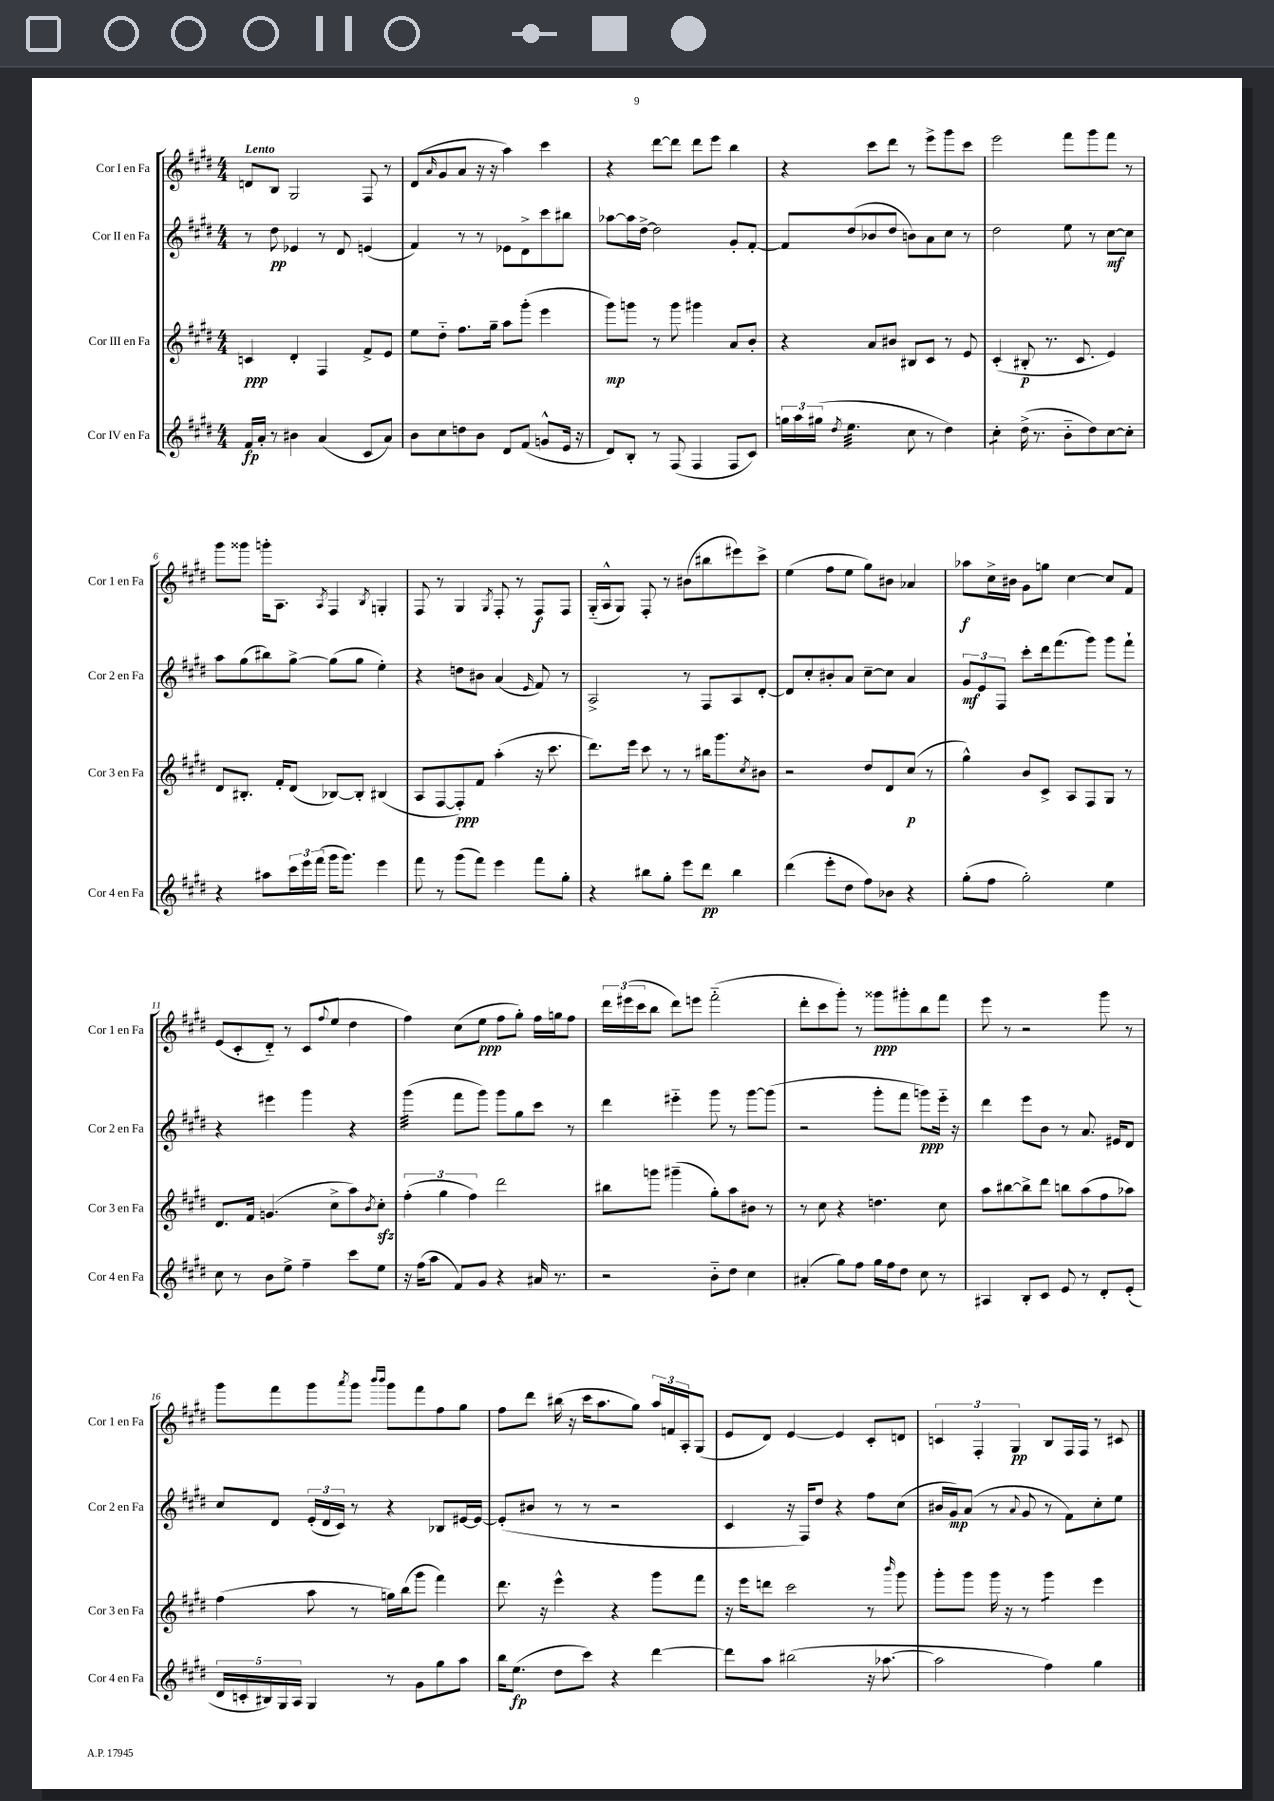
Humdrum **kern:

**kern	**kern	**kern	**kern
*staff4	*staff3	*staff2	*staff1
*clefG2	*clefG2	*clefG2	*clefG2
*k[f#c#g#d#]	*k[f#c#g#d#]	*k[f#c#g#d#]	*k[f#c#g#d#]
*M4/4	*M4/4	*M4/4	*M4/4
16f#	4c	8r	8d
16a'	.	.	.
8r	.	8dd#	8B
4b#	4d#'	4e-	2G#
(4a	4F#	8r	.
.	.	8d#	.
8c#	8f#^	(4e	8F#
8a)	8e	.	8r
=	=	=	=
8b	8ee	4f#)	(8d#
.	.	.	16qqa
8cc#	8dd#'~	.	8g#
8dd	8.ff#	8r	8a
8b	.	8r	16r
.	16gg#~	.	16r
8d#	8aa	8e-	4aa)
(8f#	(8ggg#'	8d#^	.
8g^^	4eee	8ccc#	4ccc#
16e	.	8bb#	.
16r	.	.	.
=	=	=	=
8d#)	8ggg#)	[8aa-	4r
8B'	8ggg	16aa-]	.
.	.	[16dd#^	.
8r	8r	2dd#]	[8ddd#
(8F#	8ggg	.	8ddd#]
4F#	4ggg#	.	8ddd#
.	.	.	8eee
8F#	8a	8g#'	4bb
8c#)	8b'	[8f#'	.
=	=	=	=
24gg	4r	8f#]	4r
24aa	.	.	.
(24gg#	.	.	.
8qdd#	.	.	.
4.ee	.	(8dd#	.
.	8a	8b-	8ccc#
.	8b#	8dd#	8ddd#
8cc#	8B#	8b)	8r
8r	8c#	8a	8eee^
4dd#)	8r	8cc#	8ggg#
.	8e	8r	8ccc#
=	=	=	=
4cc#'	(4c#'	2dd#	2eee
(16dd#^	8B#'	.	.
8.r	.	.	.
.	8.r	.	.
8b'~	.	8ee	8fff#
.	8.c#	.	.
8dd#)	.	8r	8ggg#
[8cc#	4e)	[8cc#	8fff#
8cc#']	.	8cc#]	8r
=	=	=	=
4r	8d#	8aa	8ggg#
.	8.B#'	(8gg#	8ggg##
8aa#	.	8bb#)	16ggg'
.	16f#'	.	8.A
24ccc#	(8d#	[8gg#^	.
24eee	.	.	.
(24fff#	.	.	.
.	.	.	8qA
16ggg#	[8B-)	(8gg#]	4F#
8.ggg#)	.	.	.
.	8B-']	8gg#	.
.	.	.	8qB
4eee	(4B#	4ee')	4G'
=	=	=	=
8fff#	8A	4r	8F#
8r	[8F#	.	8r
(8ggg#	8F#'])	8dd	4G#
8fff#)	8f#	8b#	.
.	.	.	8qG#
4eee	(4aa'	(4a	8F#'
.	.	.	8r
.	.	16qqe	.
8fff#	16r	8f#)	8F#
.	8.ccc#	.	.
8gg#'	.	8r	8F#
=	=	=	=
4r	8.ddd#)	2A^	(16G#'~
.	.	.	16A^^
.	.	.	8G#)
.	16eee	.	.
8bb#	8ccc#	.	8F#'
8gg#'	8r	.	8r
8eee	8r	8r	(8b#
8ddd#	16bb#	8F#	8bb#
.	8.ggg#	.	.
4bb#	.	8A	8eee#)
.	8qcc#	.	.
.	8b#	[8d#'	8ccc#^
=	=	=	=
(4ddd#	2r	8d#]	(4ee
.	.	8cc#'	.
8eee'	.	8b#'	8ff#
8dd#	.	8a	8ee
8ff#)	8dd#	[8cc#~	8gg#)
8b-	8d#	8cc#]	8b#
4r	(8cc#	4a	4a-
.	8r	.	.
=	=	=	=
(8gg#'	4gg#^^)	12g#	8aa-
.	.	12e	.
8ff#	.	.	16cc#^
.	.	12F#	.
.	.	.	16b#
2gg#')	8b	8ccc#'	8g#
.	8c#^	16ddd#	8gg
.	.	(8.fff#	.
.	8A	.	[4cc#
.	8F#	8ggg#)	.
4ee	8G#	8ggg#	8cc#]
.	8r	8fff#`	8f#
=	=	=	=
8cc#	8.d#	4r	(8e
8r	.	.	8c#'
.	16f#	.	.
8b	(4.g	4eee#	8d#'~)
8ee^	.	.	8r
4ff#~	.	4ggg#	(8c#
.	.	.	8qqff#
.	8cc#^	.	8ee
8ccc#	8aa)	4r	4dd#
.	8qb	.	.
8ee	8cc#'	.	.
=	=	=	=
16r	(6ff#'	(4ggg#	4ff#)
(16ff#	.	.	.
8aa	.	.	.
.	6gg#	.	.
8f#)	.	8fff#	(8cc#
.	6ff#)	.	.
8g#	.	8ggg#)	8ee
4r	2ddd#	8ggg#	8ff#
.	.	8gg#	8gg#')
16a#	.	8ccc#	16ff#
8.r	.	.	16gg
.	.	8r	8ff#
=	=	=	=
2r	8bb#	4ddd#	24ddd#
.	.	.	(24eee#
.	.	.	24ccc#
.	8ggg	.	8bb
.	(4ggg#~	4eee#'~	8ddd#)
.	.	.	8eee
8b'~	8gg#')	8ggg#	(2fff#'~
8dd#	8aa	8r	.
4cc#	8b#	[8ggg#	.
.	8r	(8ggg#]	.
=	=	=	=
(4a#'	8r	2r	8ddd#'
.	8cc#	.	8ccc#
8gg#)	4r	.	8ggg#')
8ff#	.	.	8r
16gg#	4.dd	8ggg#'	8ggg##
16ff#	.	.	.
8dd#	.	8fff#	8ggg#'
8cc#	.	8ggg)	8bb
8r	8cc#	16eee'~	8fff#
.	.	16r	.
=	=	=	=
4A#	8aa	4ddd#	8eee
.	[8bb#	.	8r
8B'	8bb#^]	8eee	2r
8c#	8ddd#	8b	.
8e	8bb	8r	.
8r	(8aa	8.a	.
8d#'	8ff#	.	8ggg#
.	.	16e#	.
(8e'	8aa-)	8d#	8r
=	=	=	=
20d#	(4ff#	8cc#	8ggg#
20c'	.	.	.
20B#)	.	.	.
.	.	8d#	8fff#
20G#	.	.	.
20A	.	.	.
4G#	8aa	(24e'	8ggg#
.	.	24d#	.
.	.	24c#)	.
.	.	.	8qaaa
.	8r	8r	8ggg#
.	.	.	16qqbbb
.	.	.	16qqbbb
8r	16gg)	4r	8ggg#
.	(16bb	.	.
8g#	8ggg#	.	8fff#
8gg#	4fff#)	8B-	8ff#
8aa	.	[16e#	8gg#
.	.	16e#_	.
=	=	=	=
16bb	8.ddd#	(8e#']	8ff#
(8.ee	.	.	.
.	.	8b#	8ddd#
.	16r	.	.
8dd#	4eee^^	8r	(16bb#
.	.	.	16r
8ccc#)	.	8r	16ccc#
.	.	.	8.aa
4r	4r	2r	.
.	.	.	8gg#)
[4ddd#	8ggg#	.	24aa
.	.	.	24f
.	.	.	24A'
.	8fff#	.	(8G#
=	=	=	=
8ddd#]	16r	4c#	8e
.	16eee	.	.
8aa	8ddd	.	8d#)
(2bb#	2ccc#	16r	[4e
.	.	16F#)	.
.	.	8dd#	.
.	.	4r	4e]
16r	8r	8ff#	8c#'
[8.aa-	.	.	.
.	16qqbbb	.	.
.	8ggg#	(8cc#	8d
=	=	=	=
2aa-]	8ggg#'	16b#	6c
.	.	16g#)	.
.	8ggg#	(8a	.
.	.	.	6F#'
.	16ggg#	8r	.
.	16r	.	.
.	.	.	6G#
.	.	8qqa	.
.	8r	8g#	.
4ff#)	4ggg#	8r	8B
.	.	8f#)	16F#
.	.	.	16F#
4gg#	4eee	8cc#'	8r
.	.	8ee	8c#
==	==	==	==
*-	*-	*-	*-
